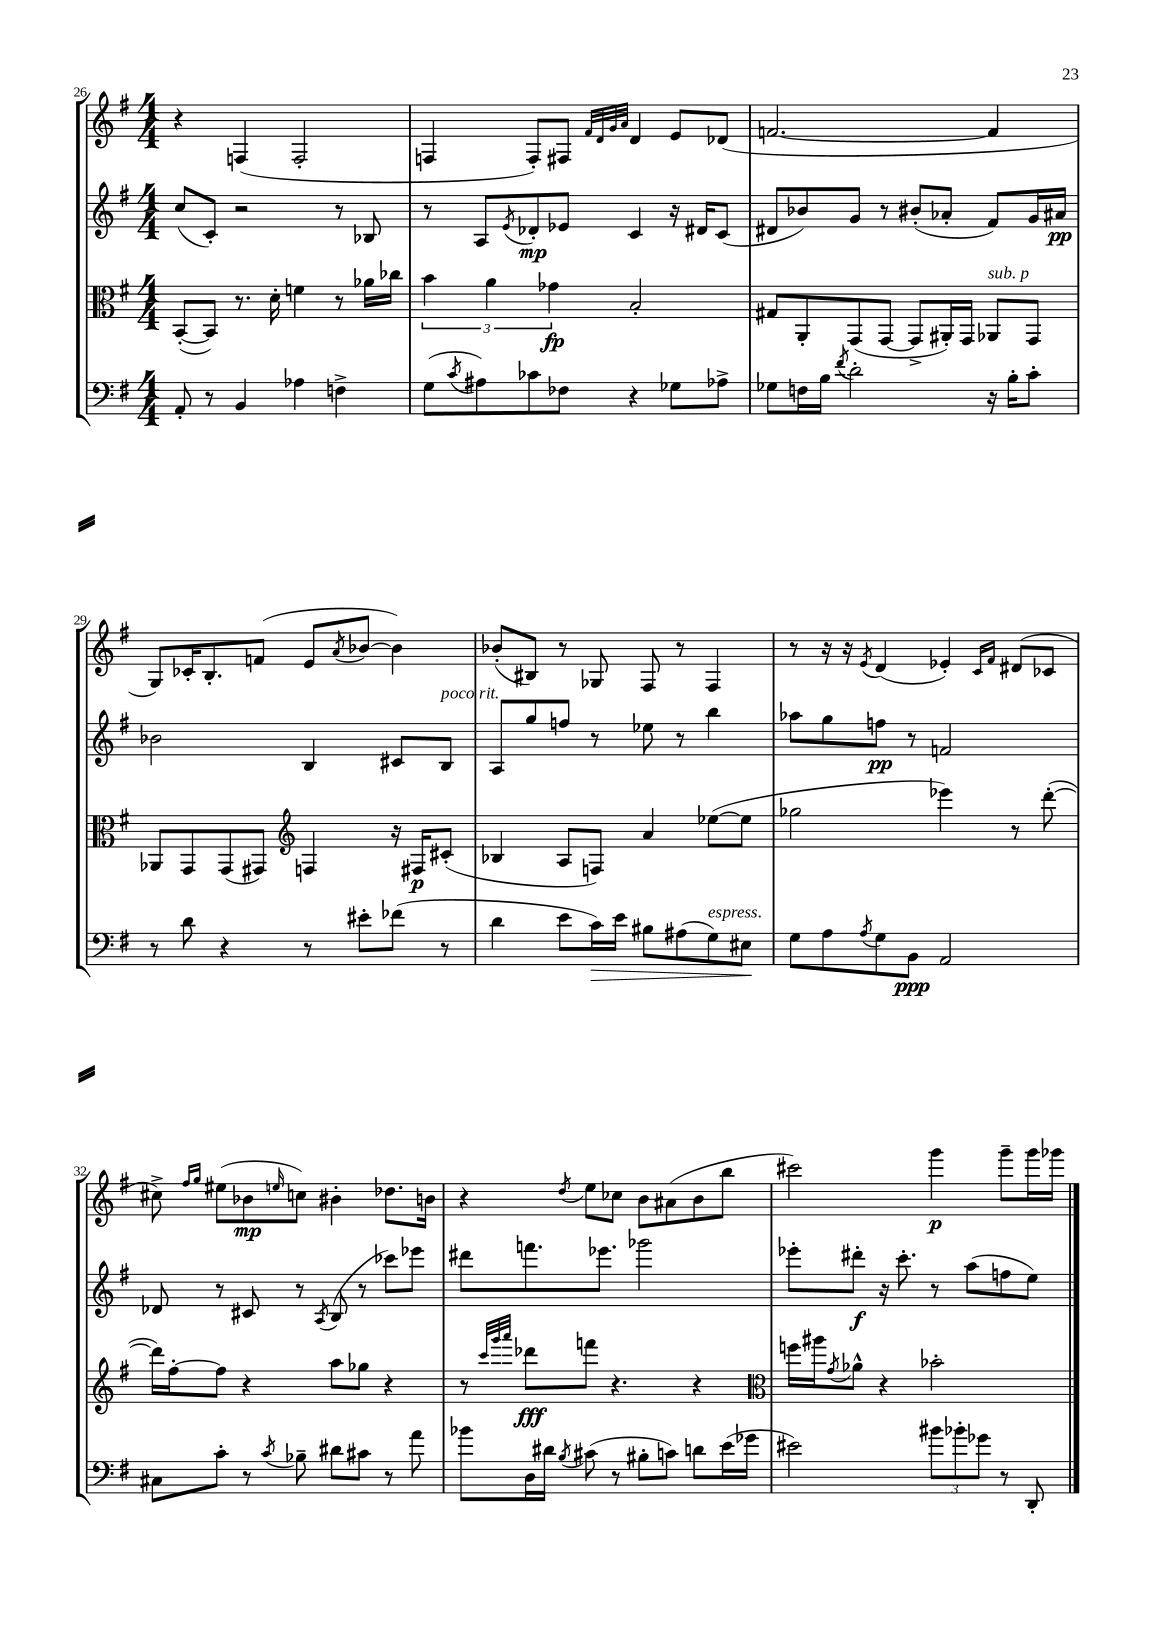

**kern	**dynam	**kern	**dynam	**kern	**dynam	**kern	**dynam
*part4	*part4	*part3	*part3	*part2	*part2	*part1	*part1
*staff4	*staff4	*staff3	*staff3	*staff2	*staff2	*staff1	*staff1
*clefF4	*	*clefC3	*	*clefG2	*	*clefG2	*
*k[f#]	*	*k[f#]	*	*k[f#]	*	*k[f#]	*
*M4/4	*	*M4/4	*	*M4/4	*	*M4/4	*
=26	=26	=26	=26	=26	=26	=26	=26
8AA'/	.	([8BB'/L	.	(8cc/L	.	4r	.
8r	.	8BB/J])	.	8c'/J)	.	.	.
4BB/	.	8.r	.	2r	.	(4Fn/	.
.	.	16d'\	.	.	.	.	.
4A-X\	.	4fn\	.	.	.	2F'/	.
4Fn^\	.	8r	.	8r	.	.	.
.	.	16a-X\LL	.	8B-X/	.	.	.
.	.	16cc-X\JJ	.	.	.	.	.
=27	=27	=27	=27	=27	=27	=27	=27
(8G\L	.	6b\	.	8r	.	4Fn/	.
8qc/	.	.	.	.	.	.	.
8A#X\)	.	.	.	8A/L	.	.	.
.	.	6a\	.	.	.	.	.
.	.	.	.	8qe/	.	.	.
8c-X\	.	.	.	8d-X'/	mp	8F'/L)	.
.	.	6g-X\	fp	.	.	.	.
8F-X\J	.	.	.	8e-X/J	.	8F#X/J	.
.	.	.	.	.	.	32qqf#/LLL	.
.	.	.	.	.	.	32qqd/	.
.	.	.	.	.	.	32qqg/	.
.	.	.	.	.	.	32qqa/JJJ	.
4r	.	2B'/	.	4c/	.	4d/	.
8G-X\L	.	.	.	16r	.	8e/L	.
.	.	.	.	16d#X/KL	.	.	.
8A-X^\J	.	.	.	(8c/J	.	(8d-X/J	.
=28	=28	=28	=28	=28	=28	=28	=28
8G-X\L	.	8G#X/L	.	8d#X/L	.	[2.fn/	.
16Fn\L	.	8AA'/	.	8b-X/)	.	.	.
16B\JJ	.	.	.	.	.	.	.
8qf#/	.	.	.	.	.	.	.
2d'\	.	(8GG/	.	8g/J	.	.	.
.	.	[8GG/J	.	8r	.	.	.
.	.	8GG^/L]	.	(8b#X'/L	.	.	.
.	.	16AA#X'/L)	.	8a-X'/J	.	.	.
.	.	16GG/JJ	.	.	.	.	.
!	!	!LO:TX:a:i:t=sub. p	!	!	!	!	!
16r	.	8AA-X/L	.	8f#/L)	.	4f/]	.
16B'\KL	.	.	.	.	.	.	.
8c'\J	.	8GG/J	.	16g/L	.	.	.
.	.	.	.	16a#X/JJ	pp	.	.
!!LO:LB:g=z
=29	=29	=29	=29	=29	=29	=29	=29
8r	.	8AA-X/L	.	2b-X\	.	8G/L)	.
8d\	.	8GG/	.	.	.	16c-X'/K	.
.	.	.	.	.	.	8.B'/	.
4r	.	(8GG/	.	.	.	.	.
.	.	8GG#X/J)	.	.	.	(8fn/J	.
*	*	*clefG2	*	*	*	*	*
8r	.	4Fn/	.	4B/	.	8e/L	.
.	.	.	.	.	.	8qa/	.
8e#X'\L	.	.	.	.	.	[8b-X/J	.
(8f-X\J	.	16r	.	8c#X/L	.	4b-\])	.
.	.	16F#X/KL	p	.	.	.	.
!	!	!	!	!LO:TX:a:i:t=poco rit.	!	!	!
8r	.	(8c#X'/J	.	8B/J	.	.	.
=30	=30	=30	=30	=30	=30	=30	=30
4d\	.	4B-X/	.	8A/L	.	(8b-X'/L	.
.	.	.	.	8gg/	.	8B#X/J)	.
8e\L	.	8A/L	.	8ffn/J	.	8r	.
!	!LO:HP:b	!	!	!	!	!	!
16c\L)	>	8Fn/J)	.	8r	.	8G-X/	.
16e\JJ	.	.	.	.	.	.	.
8B#X\L	.	4a/	.	8ee-X\	.	8F#/	.
(8A#X\	.	.	.	8r	.	8r	.
!LO:TX:a:i:t=espress.	!	!	!	!	!	!	!
8G\)	.	([8ee-X\L	.	4bb\	.	4F#/	.
8E#X\J	.	8ee-\J]	.	.	.	.	.
.	]	.	.	.	.	.	.
=31	=31	=31	=31	=31	=31	=31	=31
8G\L	.	2gg-X\	.	8aa-X\L	.	8r	.
8A\	.	.	.	8gg\	.	16r	.
.	.	.	.	.	.	16r	.
8qA/	.	.	.	.	.	8qe/	.
8G\	.	.	.	8ffn\J	pp	(4d/	.
8BB\J	ppp	.	.	8r	.	.	.
2AA/	.	4eee-X\)	.	2fn/	.	4e-X'/)	.
.	.	.	.	.	.	16qqc/LL	.
.	.	.	.	.	.	16qqf#/JJ	.
.	.	8r	.	.	.	(8d#X/L	.
.	.	([8ddd'\	.	.	.	8c-X/J	.
!!LO:LB:g=z
=32	=32	=32	=32	=32	=32	=32	=32
8C#X\L	.	16ddd\LL])	.	8d-X/	.	8cc#X^\)	.
.	.	[16ff#'\J	.	.	.	.	.
.	.	.	.	.	.	16qqff#/LL	.
.	.	.	.	.	.	16qqgg/JJ	.
8c'\J	.	8ff#\J]	.	8r	.	(8ee#X\L	.
8r	.	4r	.	8c#X/	.	8b-X\	mp
8qc/	.	.	.	.	.	16qqeen/	.
8B-X~\	.	.	.	8r	.	8ccn\J)	.
.	.	.	.	8qA/	.	.	.
8d#X\L	.	8aa\L	.	(8B/	.	4b#X'\	.
8c#X\J	.	8gg-X\J	.	8r	.	.	.
8r	.	4r	.	8ccc-X\L)	.	8.dd-X\L	.
8a\	.	.	.	8eee-X\J	.	.	.
.	.	.	.	.	.	16bn\Jk	.
=33	=33	=33	=33	=33	=33	=33	=33
8b-X\L	.	8r	.	8ddd#X\L	.	4r	.
.	.	32qqccc/LLL	.	.	.	.	.
.	.	32qqggg/	.	.	.	.	.
.	.	32qqaaa/JJJ	.	.	.	.	.
16D\L	.	8ddd-X\L	fff	8.fffn\	.	.	.
16d#X\JJ	.	.	.	.	.	.	.
8qB/	.	.	.	.	.	8qdd/	.
(8c#X\	.	8fffn\J	.	.	.	8ee\L	.
.	.	.	.	8.eee-X\J	.	.	.
8r	.	4.r	.	.	.	8cc-X\J	.
8B#X'\L	.	.	.	2ggg-X\	.	8b\L	.
8cn\J)	.	.	.	.	.	(8a#X\	.
8dn\L	.	4r	.	.	.	8b\	.
(16e\L	.	.	.	.	.	8bb\J	.
16g-X\JJ	.	.	.	.	.	.	.
=34	=34	=34	=34	=34	=34	=34	=34
*	*	*clefC3	*	*	*	*	*
2e#X\)	.	16ffn\LL	.	8eee-X'\L	.	2ccc#X\)	.
.	.	16aa#X\J	.	.	.	.	.
.	.	8qg/	.	.	.	.	.
.	.	8a-X^^\J	.	8ddd#X'\J	f	.	.
.	.	4r	.	16r	.	.	.
.	.	.	.	8.ccc'\	.	.	.
12b#X\L	.	2b-X'\	.	8r	.	4ggg\	p
12b-X'\	.	.	.	.	.	.	.
.	.	.	.	(8aa\L	.	.	.
12g-X\J	.	.	.	.	.	.	.
8r	.	.	.	8ffn\	.	8ggg~\L	.
8DD'/	.	.	.	8ee\J)	.	16ggg\L	.
.	.	.	.	.	.	16ggg-X\JJ	.
==	==	==	==	==	==	==	==
*-	*-	*-	*-	*-	*-	*-	*-
